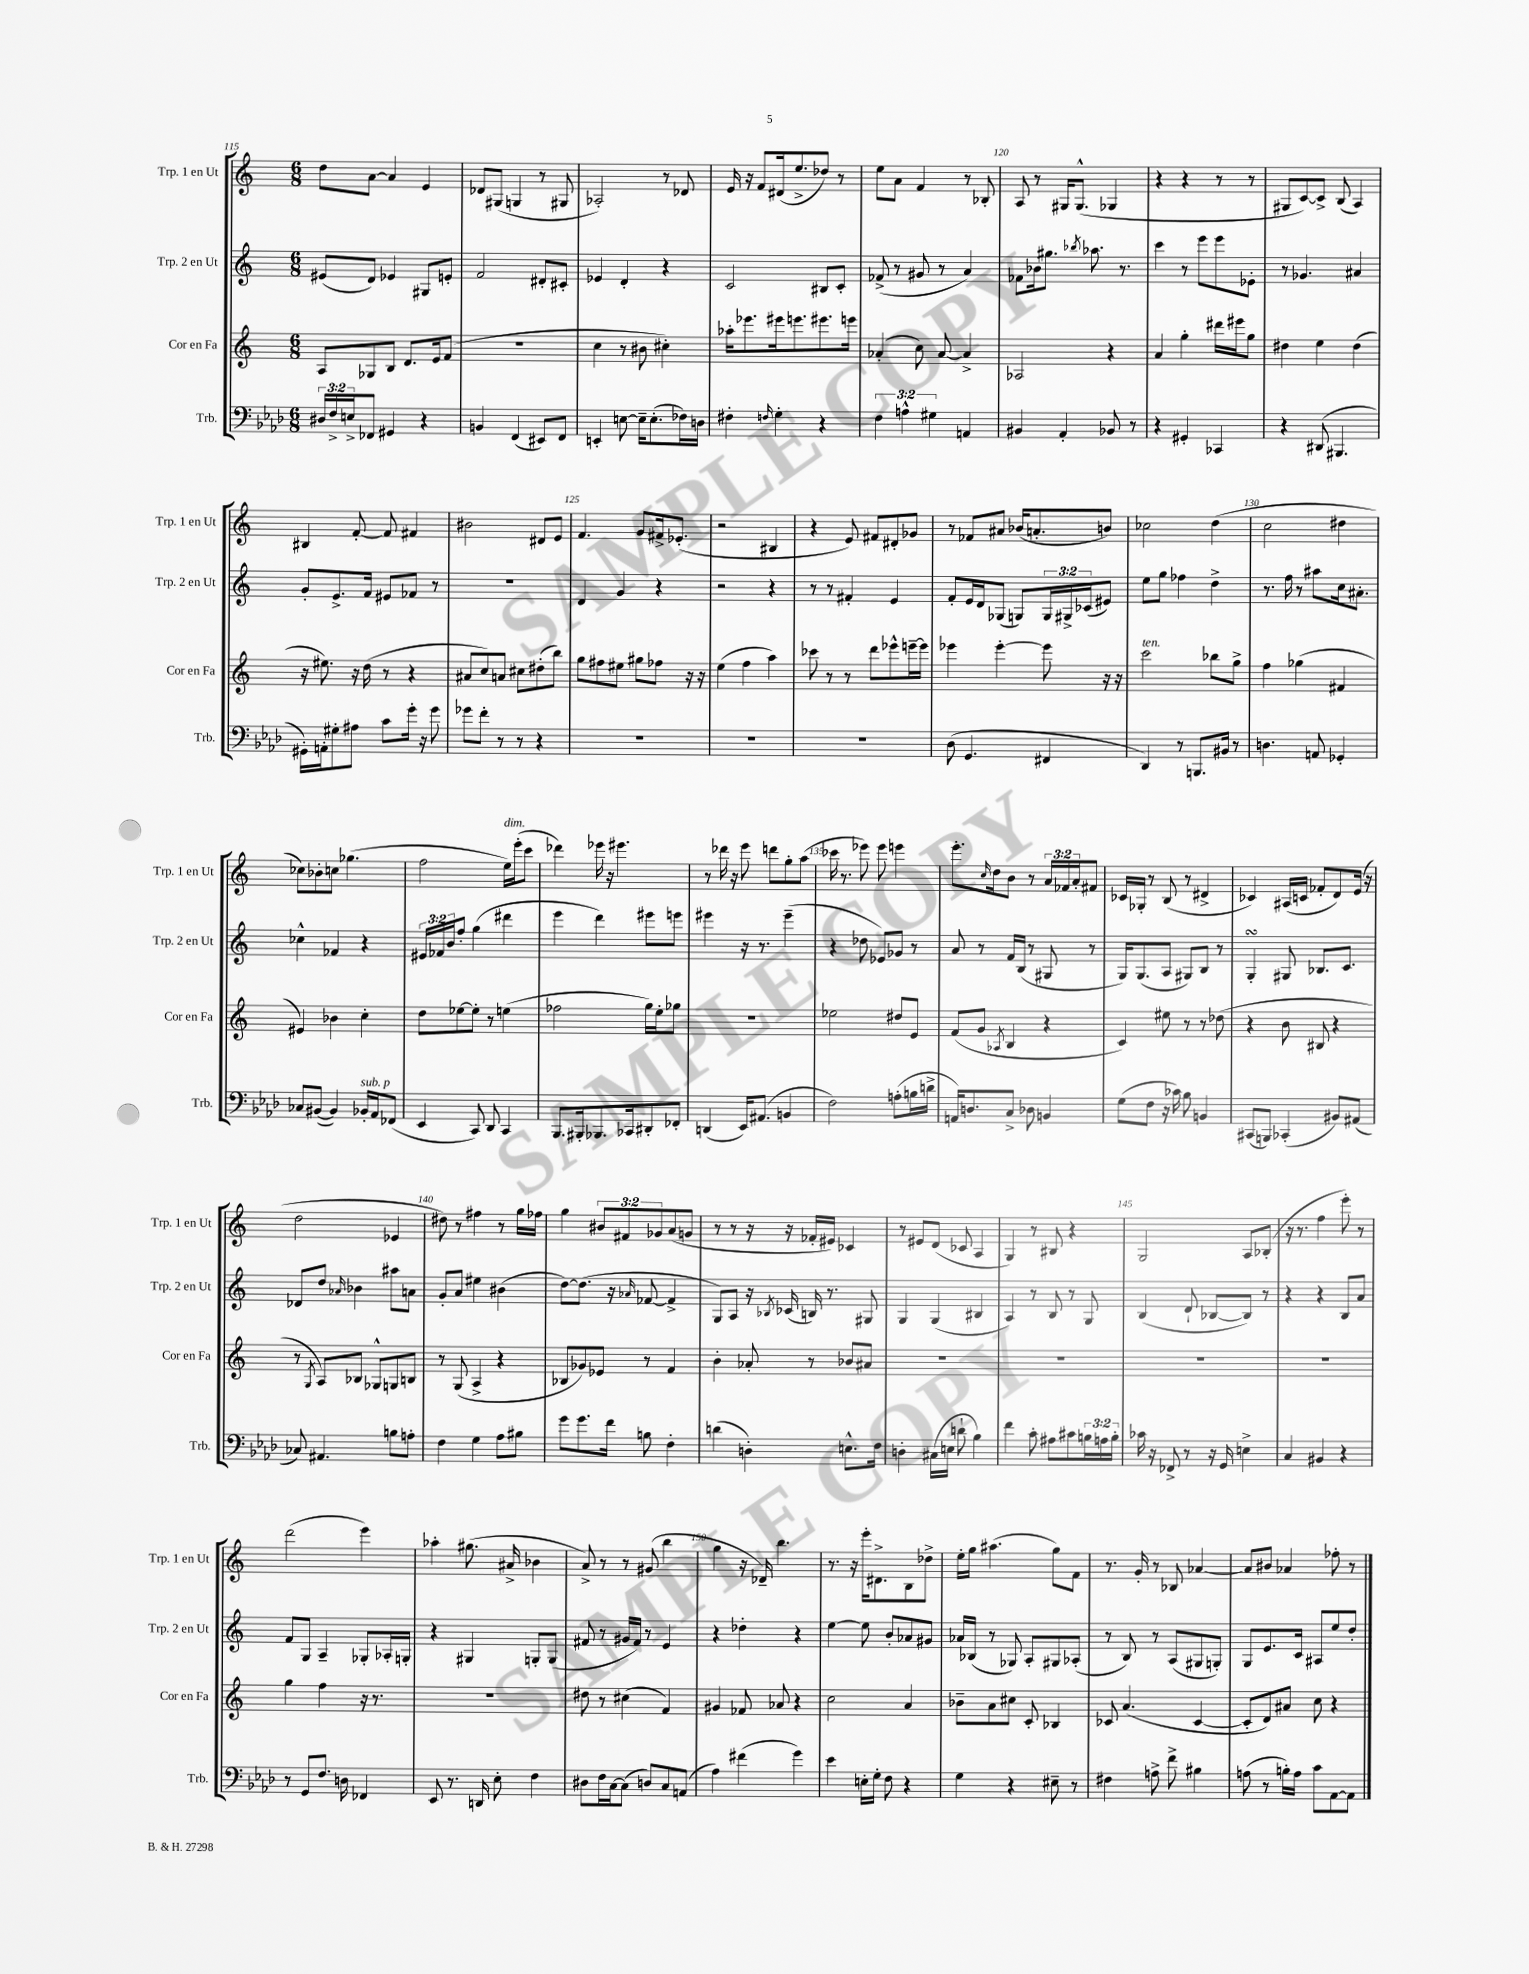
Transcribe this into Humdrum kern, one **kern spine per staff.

**kern	**kern	**kern	**kern
*staff4	*staff3	*staff2	*staff1
*clefF4	*clefG2	*clefG2	*clefG2
*k[b-e-a-d-]	*k[]	*k[]	*k[]
*M6/8	*M6/8	*M6/8	*M6/8
24D#	8A	(8e#	8dd
24F^	.	.	.
24E^	.	.	.
8FF-	8G-	8d)	[8a
4GG#	8B	4e-	4a]
.	8.d	.	.
4r	.	8G#	4e
.	16e	.	.
.	(8f	8e'	.
=	=	=	=
4BB	2.r	2f	8d-
.	.	.	(8G#
(4FF	.	.	4G
8EE#)	.	8d#'	8r
8FF	.	8c#'	8G#
=	=	=	=
4EE'	4cc	4e-	2A-')
[8E	8r	4d'	.
16E~]	8b#	.	.
(8.E'	.	.	.
.	4cc#')	4r	8r
16F-)	.	.	8d-
16D	.	.	.
=	=	=	=
4F#'	16aa-'	2c	16e
.	8.eee-	.	16r
.	.	.	8f
16qqF	.	.	.
4G'	16eee#	.	(16d#
.	8.eee	.	8.ee^
4r	8.eee#	8B#	8dd-)
.	.	8c'	8r
.	16eee	.	.
=	=	=	=
6F	(4a-'	(8f-^	8ee
.	.	8r	8a
6A^^	.	.	.
.	8cc)	8g#	4f
6G#	.	.	.
.	[8a-	8r	.
4AA	4a-^]	4a)	8r
.	.	.	8B-'
=	=	=	=
4BB#	2A-	8f-	8A
.	.	16b-	8r
.	.	8.gg#	.
4AA-'	.	.	16G#
.	.	.	(8.G#^^
.	.	8qbb-	.
.	.	8.aa-	.
8BB-	4r	.	4G-
.	.	8.r	.
8r	.	.	.
=	=	=	=
4r	4a	4ccc	4r
4GG#'	4gg'	8r	4r
.	.	8eee	.
4CC-	16ddd#	8eee	8r
.	16eee#	.	.
.	8gg	8e-'	8r
=	=	=	=
4r	4dd#	8r	8G#
.	.	4.g-	[8c)
(8DD#	4ee	.	8c^]
4.BBB#	.	.	(8B
.	(4dd#	4a#	4A)
=	=	=	=
16GG#')	16r	8g'	4B#
16AA'	8.ee#)	.	.
8G#'	.	8.e^	.
8A#	16r	.	[8f'
.	(16dd	16f	.
8c	8r	8e#	8f]
16g'	4r	8f-	4f#
16r	.	.	.
8g	.	8r	.
=	=	=	=
8g-	8a#	2.r	2b#
8f'	8cc)	.	.
8r	8a	.	.
8r	8cc#	.	.
4r	(8dd#'	.	8d#
.	8bb)	.	8e
=	=	=	=
2.r	8gg	4d	4.f
.	8ff#	.	.
.	8ee#	4g	.
.	8gg#	.	8g
.	8ff-	4r	16f#^
.	.	.	(8.e-'
.	16r	.	.
.	16r	.	.
=	=	=	=
2.r	(4ee	2r	2r
.	4ff	.	.
.	4aa)	4r	4B#
=	=	=	=
2.r	8ccc-	8r	4r
.	8r	8r	.
.	8r	4f#'	8e)
.	8ddd	.	8f#
.	8eee-^^	4e	8d#'
.	[16eee~	.	8g-
.	16eee]	.	.
=	=	=	=
(8D-	4eee-	8f'	8r
4.GG	.	16e	8f-
.	.	16d	.
.	[4eee-'	(8G-	8a#
.	.	8G)	(16b-
.	.	.	8.a'
4FF#	8eee-]	24G	.
.	.	24G#^	.
.	.	(24c-	.
.	16r	8e#)	8b)
.	16r	.	.
=	=	=	=
4DD-)	2ccc	8ee	2cc-
.	.	8gg	.
8r	.	4ff-	.
8.BBB	.	.	.
.	8bb-	4dd^	(4dd
16BB#	.	.	.
8r	8gg^	.	.
=	=	=	=
4.D	4ff	8.r	2cc
.	.	16ff	.
.	(4gg-	8r	.
8AA	.	8aa#	.
4GG-'	4f#	16cc	4dd#
.	.	8.a#'	.
=	=	=	=
8C-	4e#)	4cc-^^	8cc-)
([8BB#	.	.	8b-'
4BB#])	4b-	4f-	8cc
.	.	.	(4.gg-
16BB-'	4cc'	4r	.
16AA-	.	.	.
(8FF-	.	.	.
=	=	=	=
4EE-	8dd	24e#	2ff
.	.	24f-	.
.	.	24b	.
.	[8ee-	8ff'	.
8CC)	8ee-']	(4gg	.
8DD-	8r	.	.
4CC	(4ee	4ddd#	16ee)
.	.	.	(16eee'
.	.	.	8ccc
=	=	=	=
8.BBB-	2ff-	4eee	4ddd-)
16BBB#'	.	.	.
8.BBB-	.	4ddd)	16eee-
.	.	.	16r
.	.	.	4.eee#
16CC-	.	.	.
8DD#'	16gg)	8eee#	.
.	16ee'	.	.
8FF-'	8gg-	8eee	.
=	=	=	=
(4DD	2.r	4eee#	8r
.	.	.	16ddd-
.	.	.	16r
16EE-)	.	16r	8eee
(8.AA#	.	8.r	.
.	.	.	8ddd
4BB	.	(4eee#~	8gg'
.	.	.	(8aa
=	=	=	=
2F)	2ee-	4r	16ccc-
.	.	.	8.r
.	.	8dd-	8eee-)
.	.	8e-)	8eee-
(8A'	8dd#	8g-	4eee
16B	8e	8r	.
16d^	.	.	.
=	=	=	=
16AA)	(8f	8a	8.eee'
8.D	.	.	.
.	8g	8r	.
.	.	.	16qqcc
.	.	.	16dd
.	8qA-	.	.
8C^	4B	16f	8b
.	.	(16B	.
8D-	.	8r	8r
4BB	4r	8G#	24a
.	.	.	24f-
.	.	.	24a'
.	.	8r	8f#
=	=	=	=
(8G	4c)	16G)	16c-
.	.	(8.G	16G-'
8F	.	.	8r
16r	8ee#	8A	(8B
16c-)	.	.	.
8B-	8r	8G#)	8r
4BB	8r	8B	4d#^
.	(8dd-	8r	.
=	=	=	=
(8CC#	4r	4G'	4c-)
8BBB)	.	.	.
(4CC-'	8b	8G#	(16A#
.	.	.	16c
.	8B#	8.B-	8f-'
8BB#)	4r	.	8d)
.	.	8.c	.
(8AA#	.	.	(16e
.	.	.	16r
=	=	=	=
8C-)	8r	8d-	2dd
.	8qG	.	.
4.AA#	8A)	8dd	.
.	.	16qqa-	.
.	8B-	4b-	.
.	8G-^^	.	.
8B	8G	8aa#	4e-
8A'	8B	8a	.
=	=	=	=
4F	8r	8g'	8dd#)
.	(8G	8a	8r
4G	4A^	4ee#	4ff#
8A-	4r	(4b#	8r
8B#	.	.	16gg
.	.	.	16ff-
=	=	=	=
8g	8B-	[8dd)	4gg
8.g	8g-)	(8.dd]	.
.	8e-	.	12b#
16f	.	16r	.
.	.	.	12f#
.	.	16qqa-	.
8B	8r	[8f-	.
.	.	.	12g-
4F'	4f	4f-^]	(8a
.	.	.	8g
=	=	=	=
(4d	4b'	8G)	8r
.	.	8A	8r
4D')	8a-'	16r	16r
.	.	8qB-	.
.	.	(16c-	16r
.	8r	16B)	16f-'
.	.	8.r	16e#)
8.E^^	8b-	.	4c-
.	8a#	8G#	.
16F	.	.	.
=	=	=	=
4D'	2.r	4G	8r
.	.	.	8e#
(16C#	.	(4G	(8d
16E	.	.	.
8d`	.	.	8c-
4B-)	.	4B#	4A
=	=	=	=
4f	2.r	4A)	4G)
8c'	.	8r	8r
8A#	.	8B	8B#
8c#	.	8r	4r
24B	.	8G	.
24A	.	.	.
24B'	.	.	.
=	=	=	=
16c-	2.r	(4B	2G
16r	.	.	.
8FF-^	.	.	.
8r	.	8d`	.
16r	.	[8B-	.
16GG	.	.	.
4E^	.	8B-])	8A
.	.	8r	(8B-'
=	=	=	=
4C	2.r	4r	16r
.	.	.	8.r
4BB#	.	4r	4ff
4r	.	8B	8eee')
.	.	8a	8r
=	=	=	=
8r	4gg	8f	(2ddd
8GG	.	8G	.
8.F	4ff	4A~	.
16D	.	.	.
4FF-	16r	8G-'	4eee)
.	8.r	.	.
.	.	16A-'	.
.	.	16G'	.
=	=	=	=
8EE-	2.r	4r	4aa-'
8.r	.	.	.
.	.	4G#	(8.gg#
16DD	.	.	.
8E-'	.	.	.
.	.	.	16a#^
4F	.	8G'	4b-
.	.	(8G	.
=	=	=	=
8D#	8dd#	8f#	8a^)
16F	8r	8r	8r
[16C	.	.	.
(8C]	(4cc#	16g#	8r
.	.	16f#)	.
8D)	.	8r	(8g#
8C	4f)	4e	4bb
(8AA	.	.	.
=	=	=	=
4A-)	4g#	4r	4gg
(4f#	8f-	4dd-'	16r
.	.	.	16d-~)
.	8a-	.	4.bb
4g)	4r	4r	.
=	=	=	=
4e-	2cc	[4ee	8.r
.	.	.	16r
16E'	.	8ee]	16eee'
16G'	.	.	8.d#^
8F	.	8b'	.
4r	4a	8a-	8B
.	.	8g#	8dd-^
=	=	=	=
4G	8b-~	16a-	16ee'
.	.	(16B-	16gg
.	8a	8r	(4.aa#
4r	8cc#	8G-)	.
.	8c'	8A'	.
8E#~	4B-	8G#	8gg)
8r	.	(8A-'	8f
=	=	=	=
4F#	8c-	8r	8.r
.	(4.a	8B)	.
.	.	.	16g'
8A^	.	8r	8r
8f^	.	(8A	8B-
4B#	[4c-	8G#	[4a-
.	.	8G')	.
=	=	=	=
(8A	8c-']	8G	8a-]
8r	8d)	8.e	8b#
16B')	8a#	.	4a-
16A	.	16c	.
8c	8cc	8A#	.
[8AA-	4r	8ee	8ff-'
8AA-]	.	8dd'	8r
==	==	==	==
*-	*-	*-	*-
